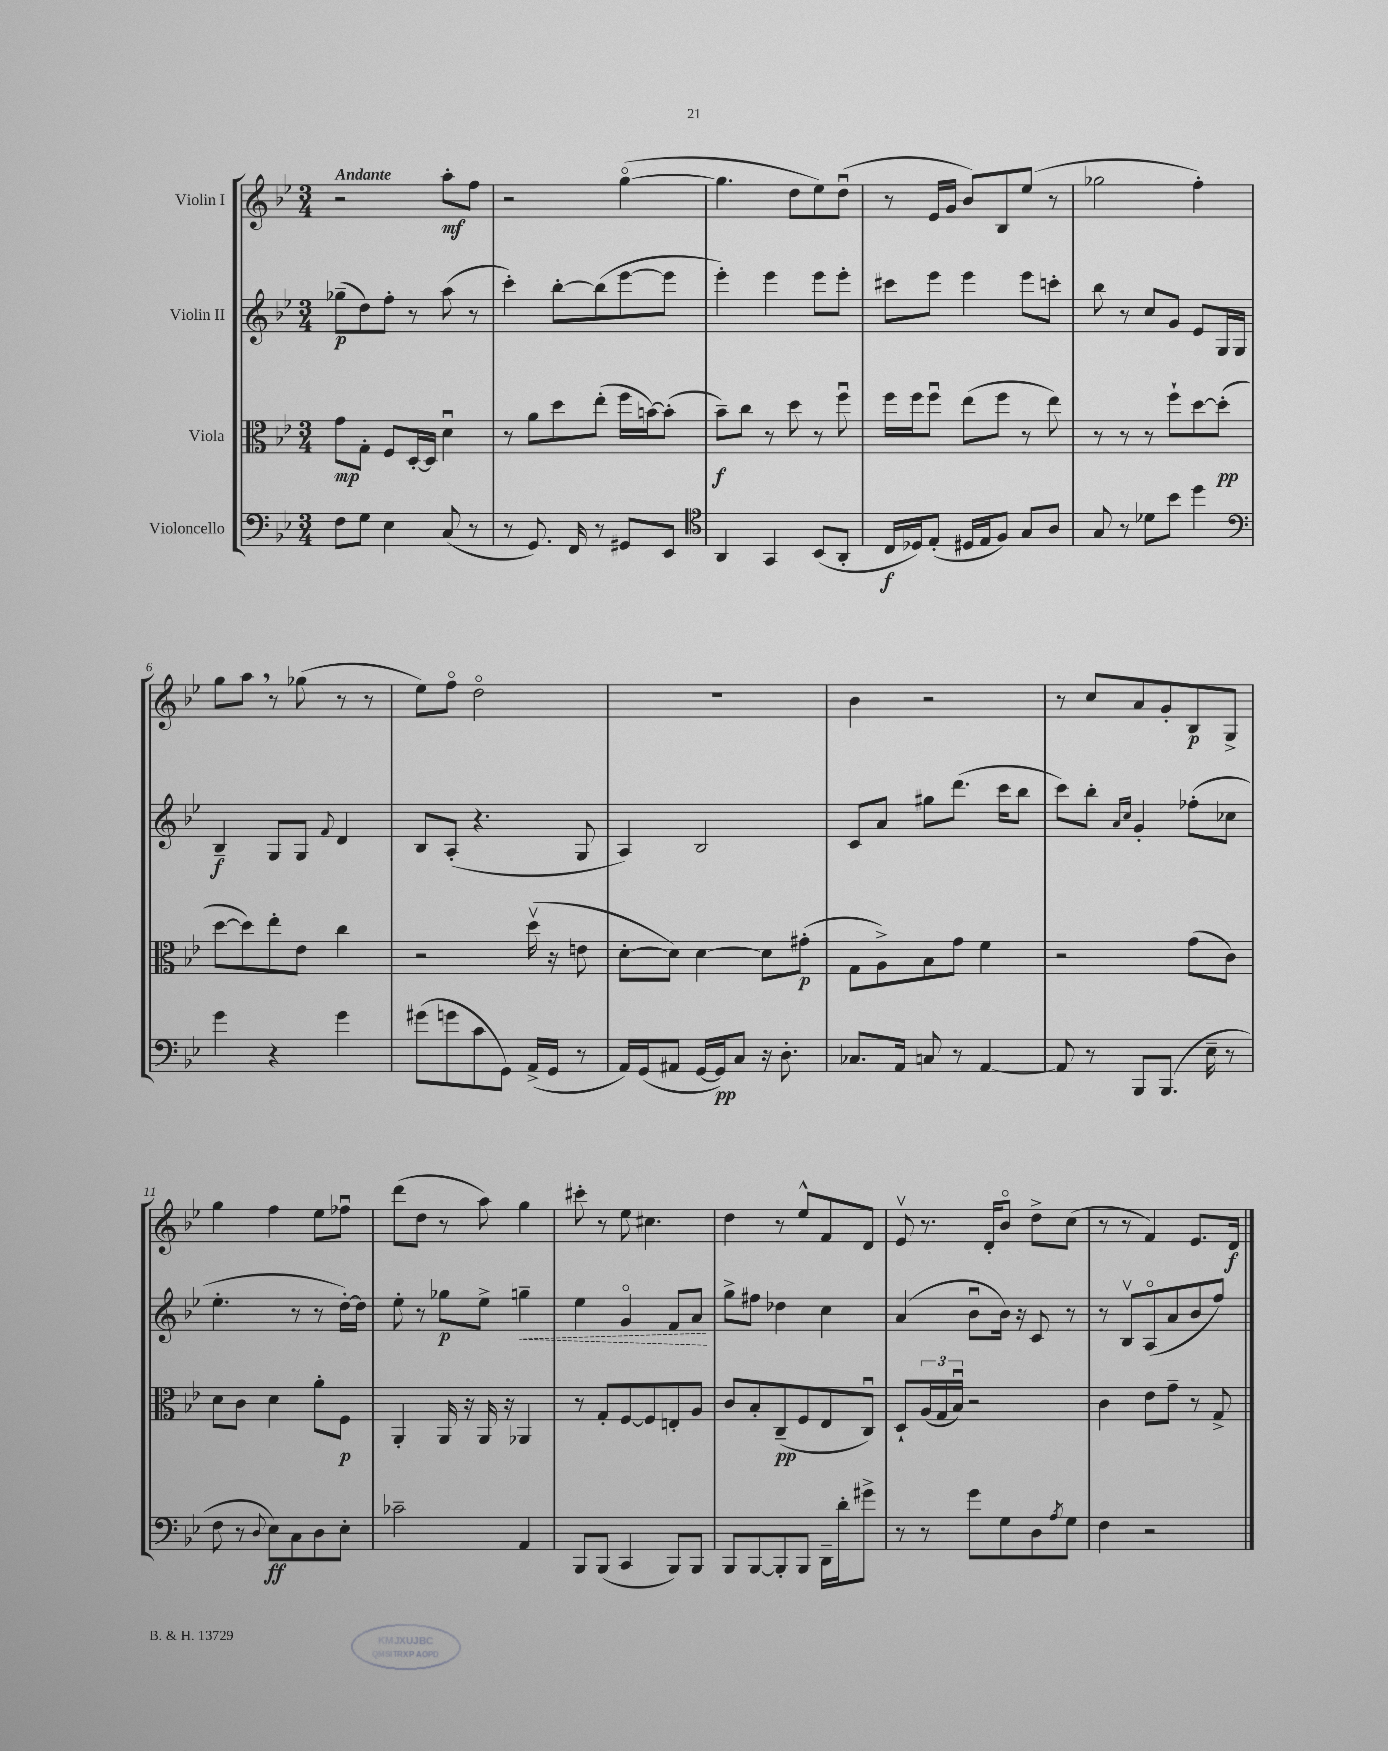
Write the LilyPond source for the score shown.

<<
\new StaffGroup <<
\new Staff = "s0" \with { instrumentName = "Violin I" } {
    \clef treble \key bes \major \numericTimeSignature \time 3/4 \tempo "Andante"
    r2 a''8-.\mf f''8 |
    r2 g''4~\flageolet( |
    g''4. d''8 ees''8) d''8\downbow( |
    r8 ees'16 g'16 bes'8) bes8 ees''8( r8 |
    ges''2 f''4-.) |
    g''8 a''8 \breathe r8 ges''8( r8 r8 |
    ees''8) f''8\flageolet d''2\flageolet |
    R2. |
    bes'4 r2 |
    r8 c''8 a'8 g'8-. bes8\p g8-> |
    g''4 f''4 ees''8 fes''8\downbow |
    d'''8( d''8 r8 a''8) g''4 |
    cis'''8-. r8 ees''8 cis''4. |
    d''4 r8 ees''8-^ f'8 d'8 |
    ees'8\upbow r8. d'16-. bes'8\flageolet d''8-> c''8( |
    r8 r8 f'4) ees'8. d'16\f \bar "|." |
}
\new Staff = "s1" \with { instrumentName = "Violin II" } {
    \clef treble \key bes \major \numericTimeSignature \time 3/4
    ges''8--\p( d''8) f''8-. r8 a''8( r8 |
    c'''4-.) bes''8~-. bes''8( ees'''8~ ees'''8 |
    ees'''4-.) ees'''4 ees'''8 ees'''8-. |
    cis'''8 ees'''8 ees'''4 ees'''8 c'''8-. |
    bes''8 r8 c''8 g'8 ees'8 g16 g16 |
    bes4--\f g8 g8 \appoggiatura { f'8 } d'4 |
    bes8 a8-.( r4. g8 |
    a4) bes2 |
    c'8 a'8 gis''8 d'''8.( c'''16 bes''8 |
    c'''8) bes''8-. \grace { a'16 c''16 } g'4-. fes''8-.( ces''8 |
    ees''4.-. r8 r8 d''16~-.) d''16 |
    ees''8-. r8 ges''8\p ees''8-> \once \override Hairpin.style = #'dashed-line g''4--\< |
    ees''4 g'4\flageolet f'8 a'8\! |
    g''8-> fis''8 des''4 c''4 |
    a'4( bes'8\downbow bes'16) r16 c'8 r8 |
    r8 bes8\upbow a8\flageolet( a'8 bes'8 f''8) \bar "|." |
}
\new Staff = "s2" \with { instrumentName = "Viola" } {
    \clef alto \key bes \major \numericTimeSignature \time 3/4
    g'8\mp g8-. f8 d16~-. d16 d'4\downbow |
    r8 a'8 d''8 ees''8-.( f''16 b'16~) b'8-.( |
    bes'8--\f) c''8 r8 d''8 r8 f''8\downbow |
    f''16 f''16 f''8\downbow ees''8( f''8 r8 ees''8) |
    r8 r8 r8 f''8-! d''8~ d''8-.\pp( |
    d''8~ d''8) ees''8-. ees'8 c''4 |
    r2 d''16\upbow( r16 e'8 |
    d'8~-. d'8) d'4~ d'8 gis'8-.\p( |
    g8 a8->) bes8 g'8 f'4 |
    r2 g'8( c'8) |
    d'8 c'8 d'4 a'8-. f8\p |
    a,4-. a,16 r16 a,16 r16 aes,4 |
    r8 g8-. f8~ f8 e8-. a8 |
    c'8 bes8-. c8--\pp( f8 ees8 c8\downbow) |
    d8-! \tuplet 3/2 { a16( g16 bes16\downbow) } r2 |
    c'4 ees'8 g'8-- r8 g8-> \bar "|." |
}
\new Staff = "s3" \with { instrumentName = "Violoncello" } {
    \clef bass \key bes \major \numericTimeSignature \time 3/4
    f8 g8 ees4 c8( r8 |
    r8 g,8.) f,16 r8 gis,8 ees,8 |
    \clef tenor a,4 g,4 bes,8( a,8-. |
    c16\f des16) ees8-.( dis16 ees16 f8) g8 a8 |
    g8 r8 des'8 bes'8 d''4 |
    \clef bass g'4 r4 g'4 |
    gis'8( g'8 c'8 g,8) a,16->( g,16 r8 |
    a,16) g,16( ais,8 g,16~ g,16\pp) c8 r16 d8.-. |
    ces8. a,16 c8 r8 a,4~ |
    a,8 r8 bes,,8 bes,,8.( ees16-- r8 |
    f8 r8 \appoggiatura { d8 } ees8\ff) c8 d8 ees8-. |
    ces'2-- a,4 |
    bes,,8 bes,,8( c,4 bes,,8) bes,,8 |
    bes,,8 bes,,8~ bes,,8-. bes,,8 d,16-- d'16-. gis'8-> |
    r8 r8 g'8 g8 d8 \acciaccatura { a8 } g8 |
    f4 r2 \bar "|." |
}
>>
>>
